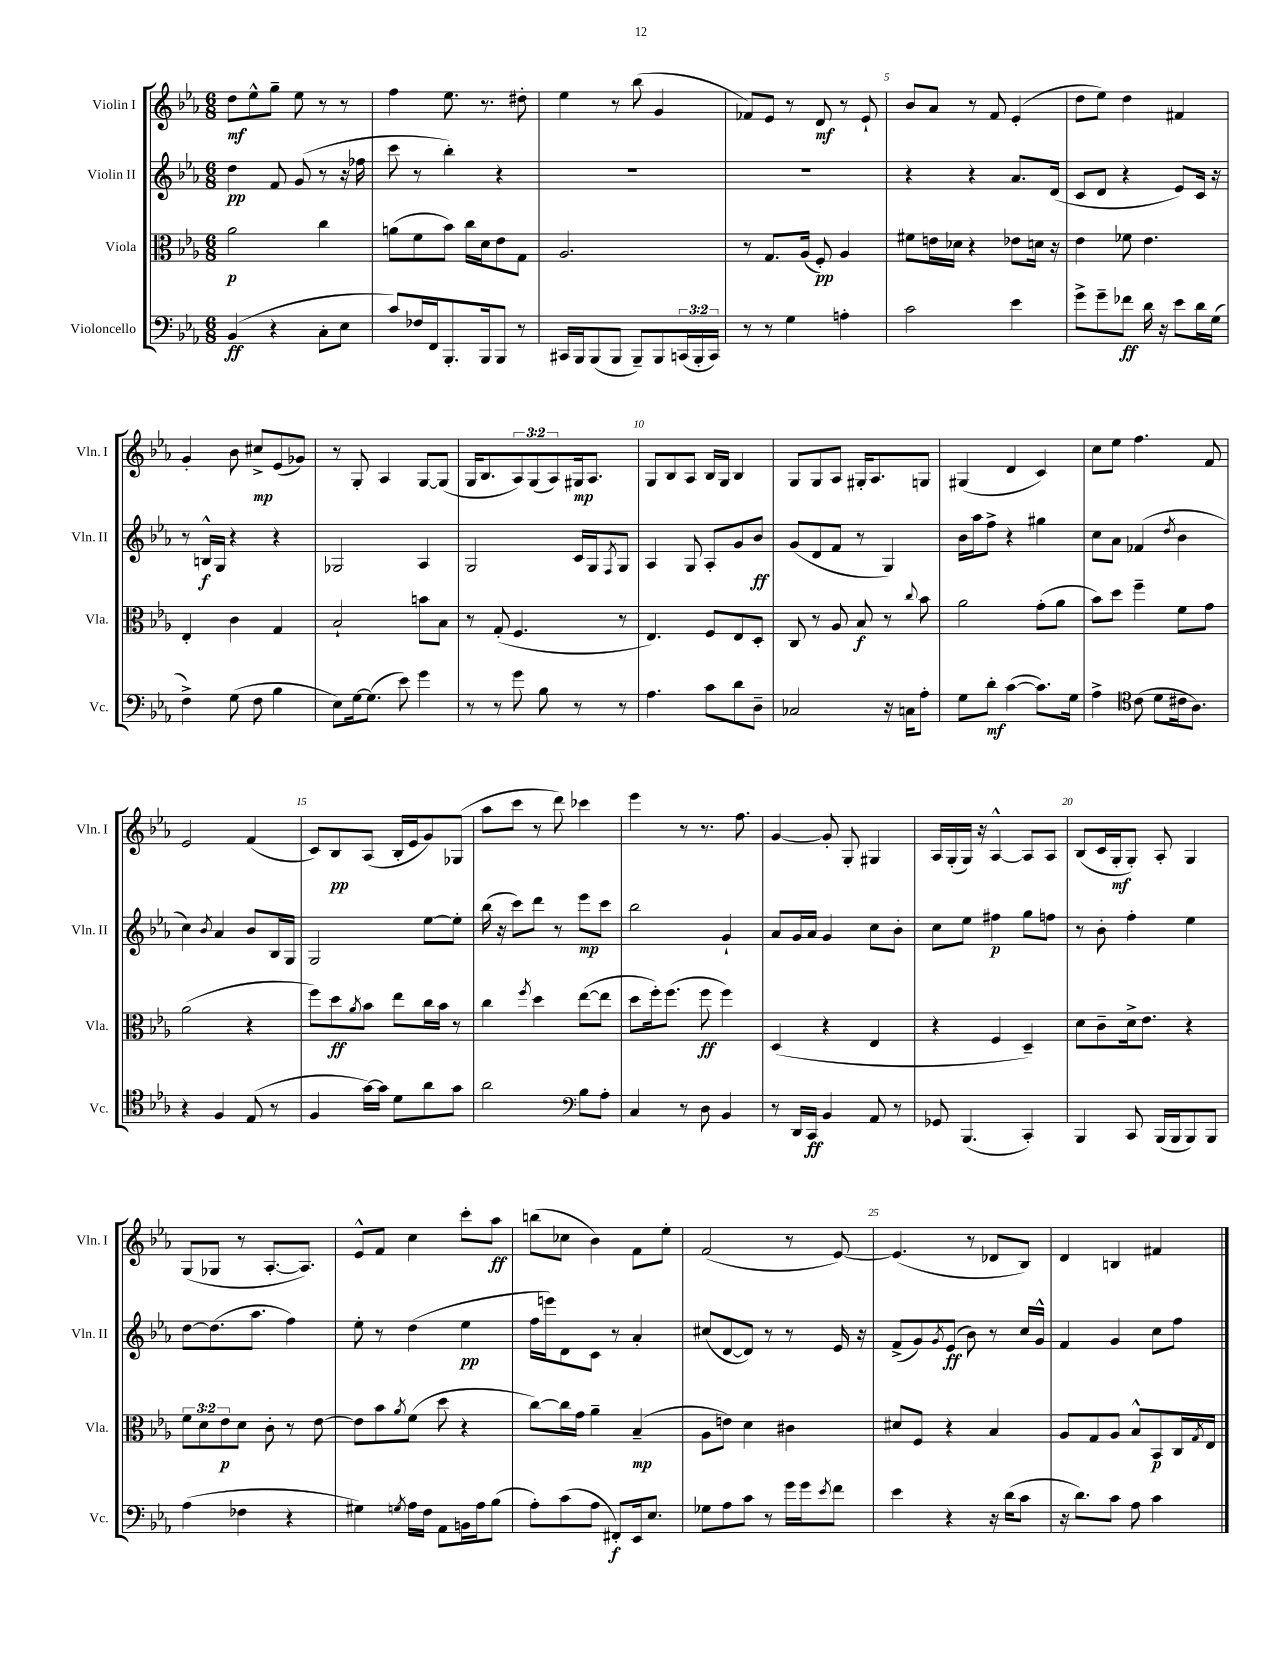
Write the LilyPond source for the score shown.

<<
\new StaffGroup <<
\new Staff = "s0" \with { instrumentName = "Violin I" shortInstrumentName = "Vln. I" } {
    \clef treble \key ees \major \numericTimeSignature \time 6/8 \override Staff.TupletNumber.text = #tuplet-number::calc-fraction-text
    d''8\mf ees''8-^ g''8-- ees''8 r8 r8 |
    f''4 ees''8. r8. dis''8-. |
    ees''4 r8 bes''8( g'4 |
    fes'8) ees'8 r8 d'8\mf r8 ees'8-! |
    bes'8 aes'8 r8 f'8 ees'4-.( |
    d''8 ees''8) d''4 fis'4 |
    g'4-. bes'8 cis''8->\mp ees'8( ges'8) |
    r8 g8-. aes4 g8~ g8( |
    g16 bes8. \tuplet 3/2 { aes8) g8( aes8) } gis16\mp aes8. |
    g8 bes8 aes8 bes16 g16 bes4 |
    g8 g8 aes8 gis16-. aes8. g8 |
    gis4( d'4 c'4) |
    c''8 ees''8 f''4. f'8 |
    ees'2 f'4( |
    c'8) bes8\pp aes8( bes16-. ees'16 g'8) ges8( |
    aes''8 c'''8 r8 d'''8) ces'''4 |
    ees'''4 r8 r8. f''8. |
    g'4~ g'8-. g8-. gis4 |
    aes16 g16-.( g16) r16 aes4~-^ aes8 aes8 |
    bes8( c'16 g16-.\mf g8-.) aes8-. g4 |
    g8( ges8 r8 aes8.~-. aes8.) |
    ees'8-^ f'8 c''4 c'''8-. aes''8\ff |
    b''8( ces''8 bes'4) f'8 ees''8-. |
    f'2( r8 ees'8~) |
    ees'4.( r8 des'8 bes8) |
    d'4 b4 fis'4 \bar "|." |
}
\new Staff = "s1" \with { instrumentName = "Violin II" shortInstrumentName = "Vln. II" } {
    \clef treble \key ees \major \numericTimeSignature \time 6/8
    d''4\pp f'8 g'8( r8 r16 fes''16 |
    c'''8 r8 bes''4-.) r4 |
    R2. |
    R2. |
    r4 r4 aes'8. d'16( |
    c'8 d'8 r4 ees'8) c'16 r16 |
    r8 b16-^\f g16 r4 r4 |
    ges2 aes4 |
    g2 c'16 g16 \acciaccatura { f8 } g8 |
    aes4 g8 aes8-. g'8 bes'8\ff |
    g'8( d'8 f'8 r8 g4) |
    bes'16 aes''16 f''8-> r4 gis''4 |
    c''8 aes'8 fes'4( \acciaccatura { d''8 } bes'4 |
    c''4) \acciaccatura { bes'8 } aes'4 bes'8 bes16 g16 |
    g2 ees''8~ ees''8-. |
    bes''16( r16 c'''8) d'''8 r8 ees'''8\mp c'''8 |
    bes''2 g'4-! |
    aes'8 g'16 aes'16 g'4 c''8 bes'8-. |
    c''8 ees''8 fis''4\p g''8 f''8 |
    r8 bes'8-. f''4-. ees''4 |
    d''8~ d''8.( aes''8. f''4) |
    ees''8-. r8 d''4( ees''4\pp |
    f''16 e'''16) d'8 c'8 r8 aes'4-. |
    cis''8( d'8~ d'8) r8 r8 ees'16 r16 |
    f'8->( g'8) \acciaccatura { g'8 } ees'8\ff( bes'8) r8 c''16 g'16-^ |
    f'4 g'4 c''8 f''8 \bar "|." |
}
\new Staff = "s2" \with { instrumentName = "Viola" shortInstrumentName = "Vla." } {
    \clef alto \key ees \major \numericTimeSignature \time 6/8 \override Staff.TupletNumber.text = #tuplet-number::calc-fraction-text
    aes'2\p c''4 |
    a'8( f'8 bes'8) c''16 d'16 ees'8 g8 |
    aes2. |
    r8 g8. aes16( f8-.\pp) aes4 |
    fis'8 e'16 des'16 r4 ees'8 d'16 r16 |
    ees'4 fes'8 ees'4. |
    ees4-. c'4 g4 |
    bes2-! b'8 bes8 |
    r8 g8-.( f4. r8 |
    ees4.) f8 ees8 d8-. |
    c8 r8 aes8 bes8\f r8 \appoggiatura { c''8 } bes'8 |
    aes'2 g'8-.( aes'8 |
    bes'8) d''8 f''4-- f'8 g'8 |
    aes'2( r4 |
    f''8) d''8\ff \acciaccatura { aes'8 } bes'8 ees''8 c''16 bes'16 r8 |
    c''4 \acciaccatura { f''8 } d''4 ees''8~( ees''8 |
    d''8 f''16-.) f''8.( f''8\ff f''4) |
    d4( r4 ees4 |
    r4 f4 d4--) |
    d'8 c'8-- d'16-> ees'8. r4 |
    \tuplet 3/2 { f'8 d'8 ees'8\p } d'8 c'8-. r8 ees'8~ |
    ees'8 bes'8 \acciaccatura { aes'8 } f'8( d''8 r4 |
    c''8~) c''16 g'16 aes'4-- bes4--\mp( |
    aes8 e'8) d'4 cis'4 |
    dis'8 f8 r4 bes4 |
    aes8 g8 aes8 bes8-^ bes,8\p c16 \acciaccatura { g8 } ees16 \bar "|." |
}
\new Staff = "s3" \with { instrumentName = "Violoncello" shortInstrumentName = "Vc." } {
    \clef bass \key ees \major \numericTimeSignature \time 6/8 \override Staff.TupletNumber.text = #tuplet-number::calc-fraction-text
    bes,4\ff( r4 c8-. ees8 |
    c'8) fes16 f,16 bes,,8.-. bes,,16 bes,,8 r8 |
    cis,16 bes,,16 bes,,8( bes,,8 bes,,8--) bes,,8 \tuplet 3/2 { c,16( bes,,16-. c,16) } |
    r8 r8 g4 a4-. |
    c'2 ees'4 |
    g'8-> g'8-- fes'8\ff d'16 r16 ees'8 d'16 g16( |
    f4->) g8( f8 bes4 |
    ees8) g16~ g8.( ees'8) g'4 |
    r8 r8 g'8 bes8 r8 r8 |
    aes4. c'8 d'8 d8-- |
    ces2 r16 c16 aes8-. |
    g8 d'8-.\mf c'4~( c'8.) g16 |
    aes4-> \clef tenor c'8( d'8 cis'16 aes8.) |
    r4 f4 ees8( r8 |
    f4 g'16~) g'16 d'8 aes'8 g'8 |
    aes'2 \clef bass bes8 aes8-. |
    c4 r8 d8 bes,4 |
    r8 d,16 c,16\ff bes,4 aes,8 r8 |
    ges,8 bes,,4.( c,4-.) |
    bes,,4 c,8 bes,,16( bes,,16 bes,,8) bes,,8 |
    aes4( fes4 r4 |
    gis4) \acciaccatura { g8 } aes16 f16 aes,8 b,16 aes16 bes8( |
    aes8-.) c'8( aes8 fis,8-.\f) ees,16 ees8. |
    ges8 aes8 c'8 r8 g'16 g'16 \acciaccatura { ees'8 } f'8 |
    ees'4 r4 r16 d'16( c'8 |
    r16 d'8.) c'8 aes8 c'4 \bar "|." |
}
>>
>>
\layout { \context { \Score \override BarNumber.break-visibility = ##(#f #t #t) barNumberVisibility = #(every-nth-bar-number-visible 5) } }
